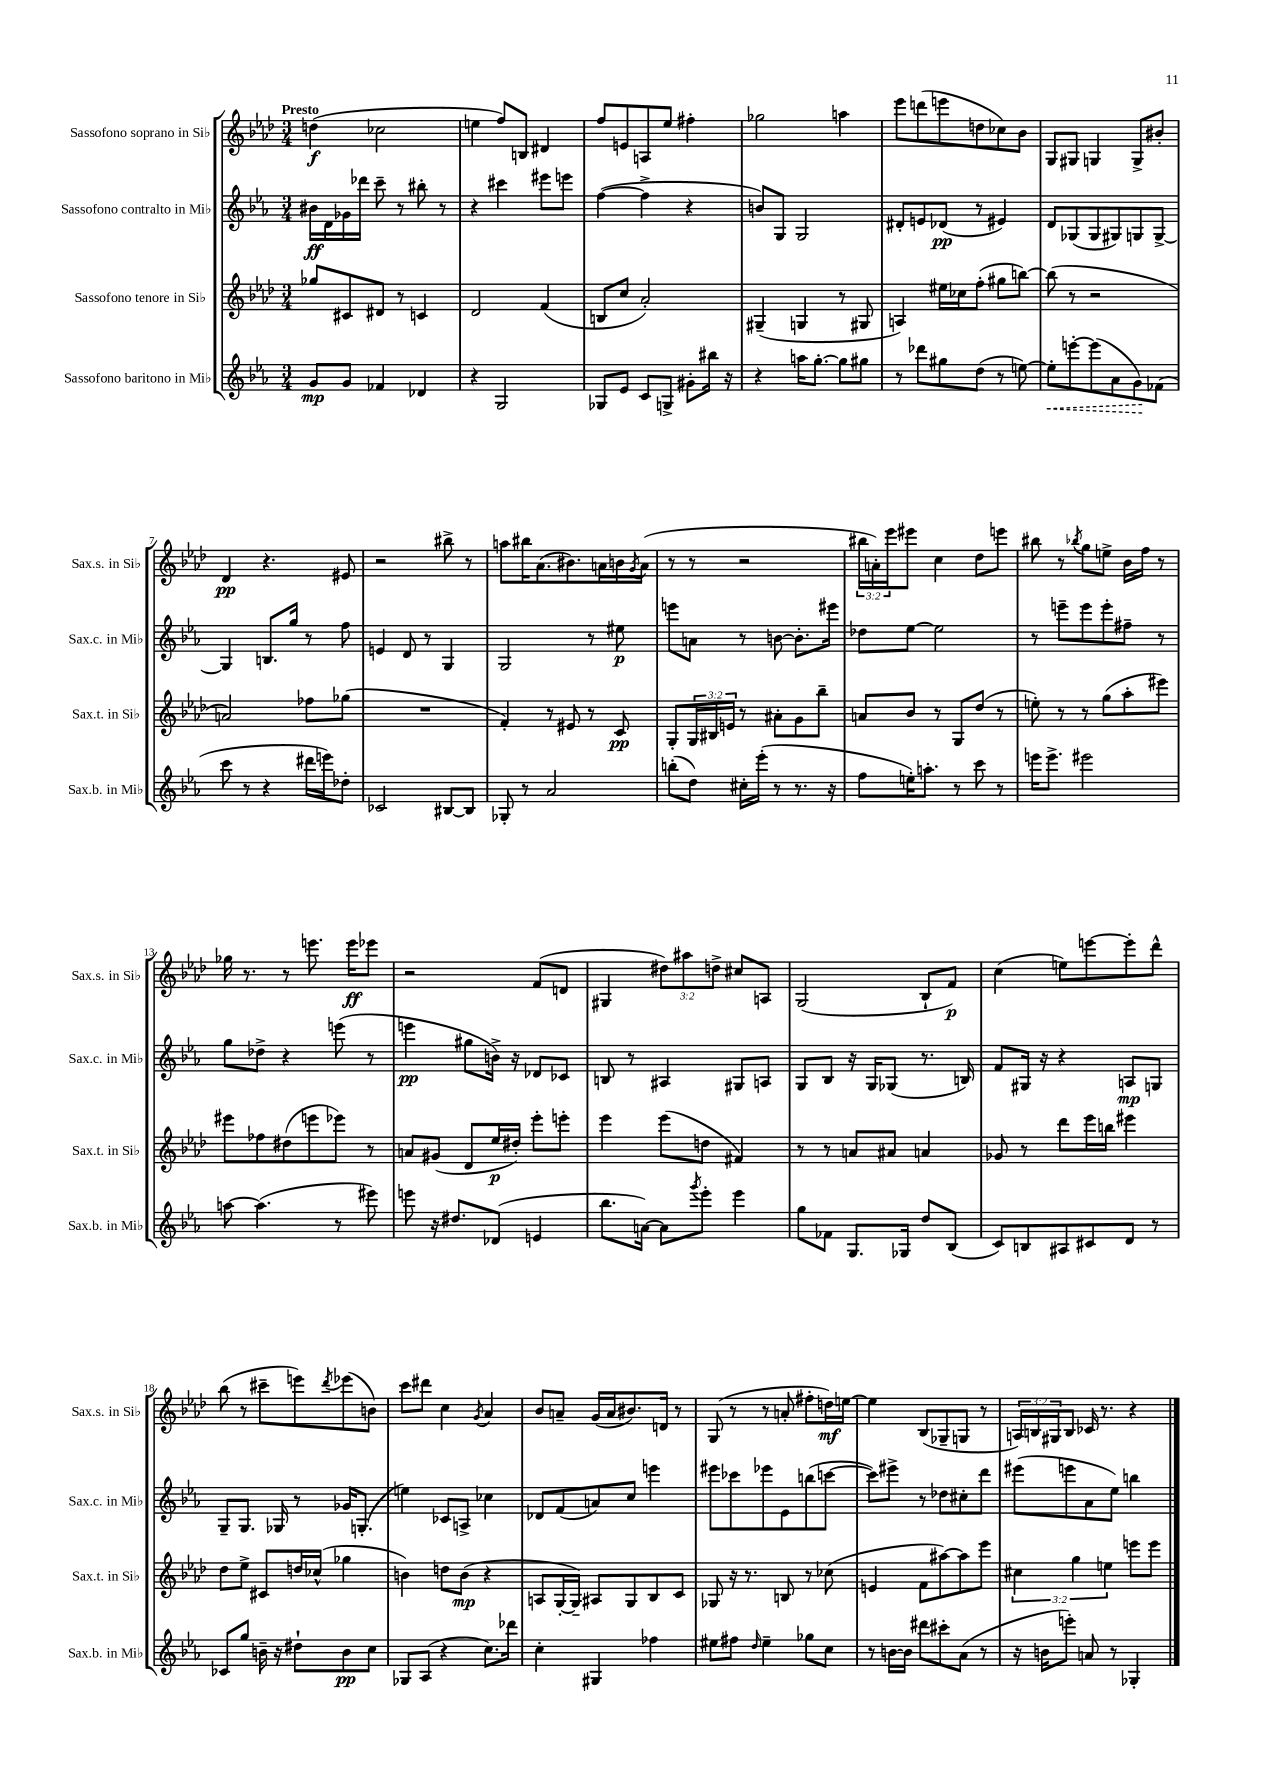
<<
\new StaffGroup <<
\new Staff = "s0" \with { instrumentName = "Sassofono soprano in Sib" shortInstrumentName = "Sax.s. in Sib" } {
    \clef treble \key aes \major \numericTimeSignature \time 3/4 \override Staff.TupletNumber.text = #tuplet-number::calc-fraction-text \tempo "Presto"
    d''4\f( ces''2 |
    e''4 f''8) b8 dis'4 |
    f''8 e'8 a8 ees''8 fis''4-. |
    ges''2 a''4 |
    ees'''8 d'''8( e'''8 d''8 ces''8) bes'8 |
    g8 gis8 g4 g8-> bis'8-. |
    des'4\pp r4. eis'8 |
    r2 bis''8-> r8 |
    a''8 bis''16 aes'8.( bis'8.) a'16 b'16 \acciaccatura { g'8 } a'16( |
    r8 r8 r2 |
    \tuplet 3/2 { bis''16 a'16-.) ees'''16 } eis'''8 c''4 des''8 e'''8 |
    bis''8 r8 \acciaccatura { bes''8 } g''8 e''8-> bes'16 f''16 r8 |
    ges''16 r8. r8 e'''8. e'''16\ff ees'''8 |
    r2 f'8( d'8 |
    gis4 \tuplet 3/2 { dis''8) ais''8 d''8-> } cis''8 a8 |
    g2( bes8-! f'8\p) |
    c''4( e''8) e'''8~ e'''8-. des'''8-^ |
    bes''8( r8 cis'''8-- e'''8) \acciaccatura { des'''8 } ees'''8( b'8) |
    c'''8 dis'''8 c''4 \acciaccatura { g'8 } aes'4 |
    bes'8 a'8-- g'16( a'16 bis'8.) d'16 r8 |
    g8( r8 r8 a'8-. fis''8-. d''16\mf) e''16~ |
    e''4 bes8( ges8-- g8 r8 |
    \tuplet 3/2 { a16) b16 gis16 } b8 ces'16 r8. r4 \bar "|." |
}
\new Staff = "s1" \with { instrumentName = "Sassofono contralto in Mib" shortInstrumentName = "Sax.c. in Mib" } {
    \clef treble \key ees \major \numericTimeSignature \time 3/4
    bis'16\ff d'16 ges'16 des'''16 c'''8-- r8 bis''8-. r8 |
    r4 cis'''4 eis'''8 e'''8 |
    f''4~( f''4-> r4 |
    b'8) g8 g2 |
    dis'8-. e'8 des'8\pp( r8 eis'4) |
    d'8 ges8( ges8 gis8) g8 g8~-> |
    g4 b8. g''16 r8 f''8 |
    e'4 d'8 r8 g4 |
    g2 r8 eis''8\p |
    e'''8 a'8 r8 b'8~ b'8.-. eis'''16 |
    des''8 ees''8~ ees''2 |
    r8 e'''8-- e'''8 e'''8-. fis''8-- r8 |
    g''8 des''8-> r4 e'''8( r8 |
    e'''4\pp gis''8 b'16->) r16 des'8 ces'8 |
    b8 r8 ais4 gis8 a8 |
    g8 bes8 r16 g16 ges8( r8. b16) |
    f'8 gis16 r16 r4 a8\mp g8 |
    g8-- g8. ges16 r8 ges'16 g8.-.( |
    e''4) ces'8 a8-> ces''4 |
    des'8 f'8( a'8) c''8 e'''4 |
    eis'''8 ces'''8 ees'''8 ees'8 b''8( c'''8~ |
    c'''8) eis'''8-> r8 des''8 cis''8-. d'''8 |
    eis'''8( e'''8 aes'8 ees''8) b''4 \bar "|." |
}
\new Staff = "s2" \with { instrumentName = "Sassofono tenore in Sib" shortInstrumentName = "Sax.t. in Sib" } {
    \clef treble \key aes \major \numericTimeSignature \time 3/4 \override Staff.TupletNumber.text = #tuplet-number::calc-fraction-text
    ges''8 cis'8 dis'8 r8 c'4 |
    des'2 f'4( |
    b8 c''8 aes'2-.) |
    gis4--( g4 r8 gis8 |
    a4) eis''16 ces''16 f''8-.( gis''8 b''8~) |
    b''8( r8 r2 |
    a'2) fes''8 ges''8( |
    R2. |
    f'4-.) r8 eis'8 r8 c'8\pp |
    g8-. \tuplet 3/2 { g16 bis16 e'16 } r8 ais'8-. g'8 bes''8-- |
    a'8 bes'8 r8 g8 des''8( r8 |
    e''8-.) r8 r8 g''8( aes''8-. eis'''8) |
    eis'''8 fes''8 dis''8( e'''8 ees'''8) r8 |
    a'8 gis'8( des'8 ees''16\p dis''16-.) ees'''8-. e'''8-. |
    ees'''4 ees'''8( d''8 fis'4) |
    r8 r8 a'8 ais'8 a'4 |
    ges'8 r8 des'''8 ees'''16 b''16 eis'''4 |
    des''8 ees''8-> cis'8 d''16 ces''16-^( ges''4 |
    b'4) d''8 b'8\mp( r4 |
    a8 g16~-. g16--) ais8 g8 bes8 c'8 |
    ges8 r16 r8. b8 r8 ces''8( |
    e'4 f'8 ais''8~) ais''8 ees'''8 |
    \tuplet 3/2 { cis''4 g''4 e''4 } e'''8 e'''8 \bar "|." |
}
\new Staff = "s3" \with { instrumentName = "Sassofono baritono in Mib" shortInstrumentName = "Sax.b. in Mib" } {
    \clef treble \key ees \major \numericTimeSignature \time 3/4
    g'8\mp g'8 fes'4 des'4 |
    r4 g2 |
    ges8 ees'8 c'8 g8-> gis'8-. bis''16 r16 |
    r4 a''16 g''8.~-. g''8 gis''8 |
    r8 des'''8 gis''8 d''8( r8 e''8~) |
    \once \override Hairpin.style = #'dashed-line e''8-.\< e'''8~-. e'''8( aes'8 g'8\!) fes'8( |
    c'''8 r8 r4 dis'''16 e'''16) des''8-. |
    ces'2 bis8~ bis8 |
    ges8-. r8 aes'2 |
    b''8-.( d''8) cis''16-. ees'''16-.( r8 r8. r16 |
    f''8 e''16-.) a''8.-. r8 c'''8 r8 |
    e'''16 e'''8.-> eis'''2 |
    a''8~ a''4.( r8 eis'''8) |
    e'''8 r16 dis''8. des'8( e'4 |
    bes''8. a'16~) a'8 \acciaccatura { g'''8 } ees'''8-. ees'''4 |
    g''8 fes'8 g8. ges16 d''8 bes8( |
    c'8) b8 ais8 cis'8 d'8 r8 |
    ces'8 g''8 b'16-- r16 dis''8-! b'8\pp c''8 |
    ges8 aes8( r4 c''8.) des'''16 |
    c''4-. gis4 fes''4 |
    eis''8 fis''8 \grace { d''16 } eis''4-- ges''8 c''8 |
    r8 b'16~ b'16 dis'''8 cis'''8-. aes'8( r8 |
    r16 b'16 e'''8-.) a'8 r8 ges4-. \bar "|." |
}
>>
>>
